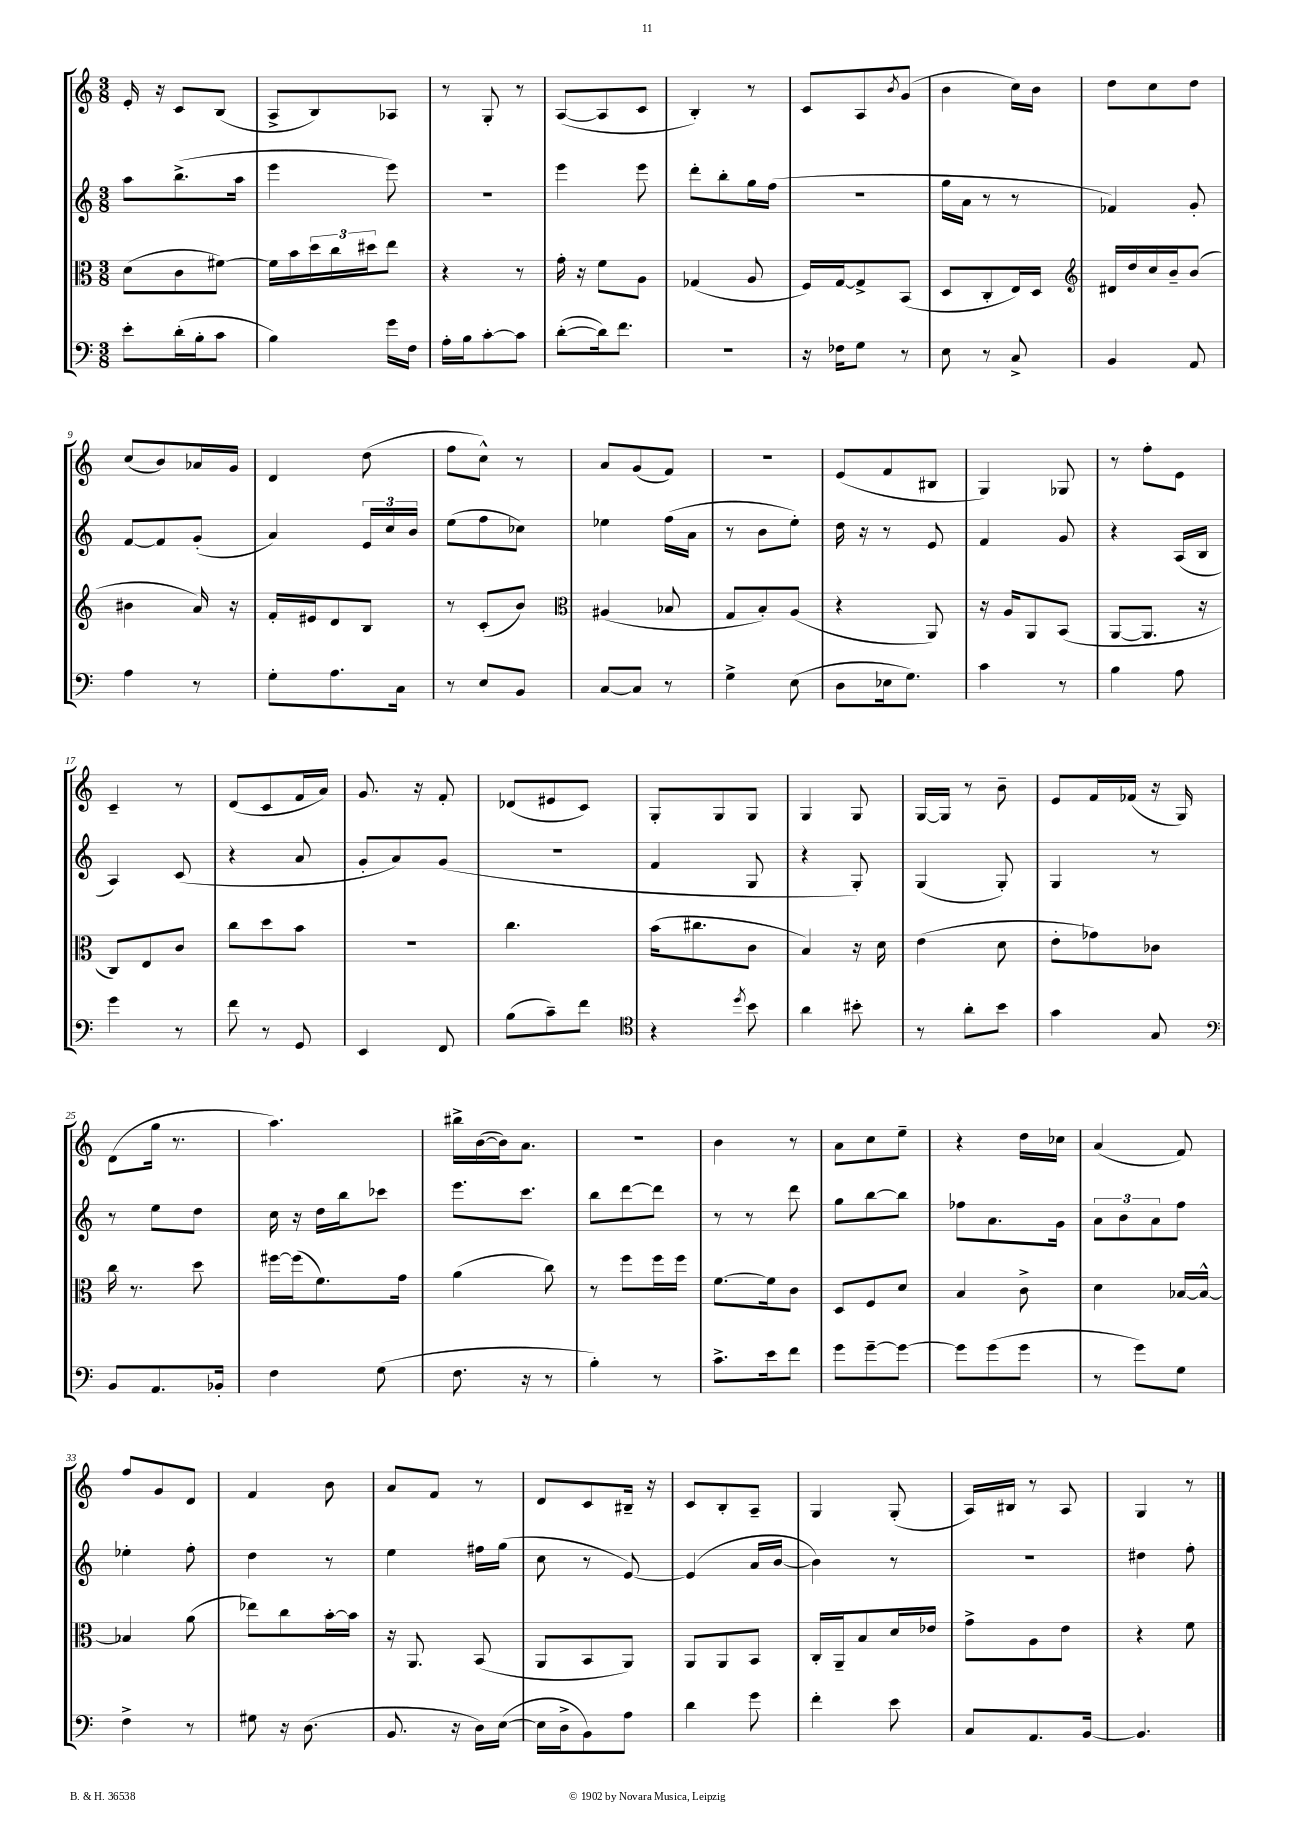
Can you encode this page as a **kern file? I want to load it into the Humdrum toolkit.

**kern	**kern	**kern	**kern
*part4	*part3	*part2	*part1
*staff4	*staff3	*staff2	*staff1
*clefF4	*clefC3	*clefG2	*clefG2
*k[]	*k[]	*k[]	*k[]
*M3/8	*M3/8	*M3/8	*M3/8
=1	=1	=1	=1
8e'\L	(8d\L	8aa\L	16e'/
.	.	.	16r
(16d'\L	8c\	(8.bb^\	8c/L
16B'\J	.	.	.
8c\J	[8f#X\J)	.	(8B/J
.	.	16aa\Jk	.
=2	=2	=2	=2
4B\)	16f#\LL]	4eee\	8A^/L
.	16b\	.	.
.	24dd\	.	8B/)
.	24cc\	.	.
.	24dd#X\J	.	.
16g\LL	8ee\J	8eee\)	8A-X/J
16F\JJ	.	.	.
=3	=3	=3	=3
16A'\LL	4r	4.r	8r
16B\J	.	.	.
[8c'\	.	.	8G'/
8c\J]	8r	.	8r
=4	=4	=4	=4
([8d'\L	16g'\	4eee\	([8A/L
.	16r	.	.
16d\k])	8f\L	.	8A/]
8.f\J	.	.	.
.	8A\J	8eee\	8c/J
=5	=5	=5	=5
4.r	(4G-X/	8ddd'\L	4B'/)
.	.	8bb'\	.
.	8A/	16gg\L	8r
.	.	(16ff\JJ	.
=6	=6	=6	=6
16r	16F/LL)	4.r	8c/L
16F-X\KL	[16G/J	.	.
8G\J	8G^/]	.	8A/
.	.	.	8qb/
8r	(8BB/J	.	(8g/J
=7	=7	=7	=7
8E\	8D/L	16gg\LL	4b\
.	.	16a\JJ	.
8r	8C'/	8r	.
8C^/	16E/L)	8r	16cc\LL)
.	16D/JJ	.	16b\JJ
=8	=8	=8	=8
*	*clefG2	*	*
4BB/	16d#X/LL	4f-X/)	8dd\L
.	16dd/	.	.
.	16cc/	.	8cc\
.	16b~/J	.	.
8AA/	(8b/J	8g'/	8dd\J
!!LO:LB:g=z
=9	=9	=9	=9
4A\	4b#X\	[8f/L	(8cc/L
.	.	8f/]	8b/)
8r	16a/)	(8g'/J	16a-X/L
.	16r	.	16g/JJ
=10	=10	=10	=10
8G'\L	16f'/LL	4a/)	4d/
.	16e#X/J	.	.
8.A\	8d/	.	.
.	8B/J	24e/LL	(8dd\
.	.	24cc/	.
16C\Jk	.	.	.
.	.	24b/JJ	.
=11	=11	=11	=11
8r	8r	(8ee\L	8ff\L
8E/L	(8c'/L	8ff\	8cc^^\J)
8BB/J	8b/J)	8cc-X\J)	8r
=12	=12	=12	=12
*	*clefC3	*	*
[8C/L	(4A#X/	4ee-X\	8a/L
8C/J]	.	.	(8g/
8r	8B-X/	(16ff\LL	8f/J)
.	.	16a\JJ	.
=13	=13	=13	=13
4G^\	8G/L	8r	4.r
.	8B'/)	8b\L	.
(8E\	(8A/J	8ee'\J)	.
=14	=14	=14	=14
8D\L	4r	16dd\	(8e/L
.	.	16r	.
16E-X\k	.	8r	8f/
8.G\J)	.	.	.
.	8AA/)	8e/	8B#X/J
=15	=15	=15	=15
4c\	16r	4f/	4G/)
.	16A/KL	.	.
.	8AA/	.	.
8r	(8BB/J	8g/	8G-X/
=16	=16	=16	=16
4B\	[8AA/L	4r	8r
.	8.AA/J]	.	8ff'\L
8A\	.	(16A/LL	8e\J
.	16r	16B/JJ	.
!!LO:LB:g=z
=17	=17	=17	=17
4g\	8C/L)	4A/)	4c~/
.	8E/	.	.
8r	8c/J	(8c/	8r
=18	=18	=18	=18
8f\	8cc\L	4r	(8d/L
8r	8dd\	.	8c/
8GG/	8b\J	8a/	16f/L
.	.	.	16a/JJ)
=19	=19	=19	=19
4EE/	4.r	8g'/L	8.g/
.	.	8a/)	.
.	.	.	16r
8FF/	.	(8g/J	8f'/
=20	=20	=20	=20
(8B\L	4.cc\	4.r	(8d-X/L
8c~\)	.	.	8e#X/
8f\J	.	.	8c/J)
=21	=21	=21	=21
*clefC4	*	*	*
4r	(16b\KL	4f/	8G'/L
.	8.cc#X\	.	.
.	.	.	8G/
8qdd/	.	.	.
8b\	8c\J	8G/	8G/J
=22	=22	=22	=22
4a\	4B/)	4r	4G/
8b#X'\	16r	8G'/)	8G/
.	16d\	.	.
=23	=23	=23	=23
8r	(4e\	(4G/	[16G/LL
.	.	.	16G/JJ]
8a'\L	.	.	8r
8b\J	8d\	8G'/)	8b~\
=24	=24	=24	=24
4g\	8e'\L	4G/	8e/L
.	8g-X\)	.	16f/L
.	.	.	(16f-X/JJ
8G/	8c-X\J	8r	16r
.	.	.	16G/)
!!LO:LB:g=z
=25	=25	=25	=25
*clefF4	*	*	*
8BB/L	16cc\	8r	(8d\L
.	8.r	.	.
8.AA/	.	8ee\L	16gg\Jk
.	.	.	8.r
.	8dd\	8dd\J	.
16BB-X'/Jk	.	.	.
=26	=26	=26	=26
4F\	[16ff#X\LL	16cc\	4.aa\)
.	(16ff#\J]	16r	.
.	8.f\)	16dd\LL	.
.	.	16bb\J	.
(8G\	.	8ccc-X\J	.
.	16g\Jk	.	.
=27	=27	=27	=27
8.F\	(4a\	8.eee\L	16bb#X^\LL
.	.	.	([16b\
.	.	.	16b\J])
16r	.	8.ccc\J	8.a\J
8r	8cc\)	.	.
=28	=28	=28	=28
4B'\)	8r	8bb\L	4.r
.	8ff\L	[8ddd\	.
8r	16ff\L	8ddd\J]	.
.	16ff\JJ	.	.
=29	=29	=29	=29
8.c^\L	[8.f\L	8r	4b\
.	.	8r	.
16e\k	16f\k]	.	.
8f\J	8c\J	8ddd\	8r
=30	=30	=30	=30
8g\L	8D/L	8gg\L	8a\L
[8g~\	8F/	[8bb\	8cc\
8g\J_	8d/J	8bb\J]	8ee~\J
=31	=31	=31	=31
8g\L]	4B/	8ff-X\L	4r
(8g\	.	8.a\	.
8g\J	8c^\	.	16dd\LL
.	.	16g\Jk	16cc-X\JJ
=32	=32	=32	=32
8r	4d\	12a\L	(4a/
.	.	12b\	.
8g\L)	.	.	.
.	.	12a\	.
8G\J	[16B-X/LL	8ff\J	8f/)
.	16B-^^/JJ_	.	.
!!LO:LB:g=z
=33	=33	=33	=33
4F^\	4B-X/]	4ee-X'\	8ff/L
.	.	.	8g/
8r	(8a\	8ff'\	8d/J
=34	=34	=34	=34
8G#X\	8ee-X\L)	4dd\	4f/
16r	8cc\	.	.
(8.D\	.	.	.
.	[16b'\L	8r	8b\
.	16b\JJ]	.	.
=35	=35	=35	=35
8.BB/	16r	4ee\	8a/L
.	8.AA/	.	.
.	.	.	8f/J
16r	.	.	.
16D\LL)	(8BB/	16ff#X\LL	8r
([16E\JJ	.	(16gg\JJ	.
=36	=36	=36	=36
16E\LL]	8AA/L	8cc\	8d/L
16D^\J	.	.	.
8BB\)	8BB/	8r	8c/
8A\J	8AA/J)	[8e/)	16B#X~/Jk
.	.	.	16r
=37	=37	=37	=37
4d\	8AA/L	(4e/]	8c/L
.	8AA/	.	8B'/
8g\	8BB/J	16a/LL	8A~/J
.	.	[16b/JJ	.
=38	=38	=38	=38
4f'\	16C'/LL	4b\])	4G/
.	16AA~/J	.	.
.	8B/	.	.
8e\	16d/L	8r	(8G'/
.	16e-X/JJ	.	.
=39	=39	=39	=39
8C/L	8g^\L	4.r	16A/LL)
.	.	.	16B#X/JJ
8.AA/	8A\	.	8r
.	8e\J	.	8A/
[16BB/Jk	.	.	.
=40	=40	=40	=40
4.BB/]	4r	4dd#X\	4G/
.	8f\	8ff'\	8r
==	==	==	==
*-	*-	*-	*-
